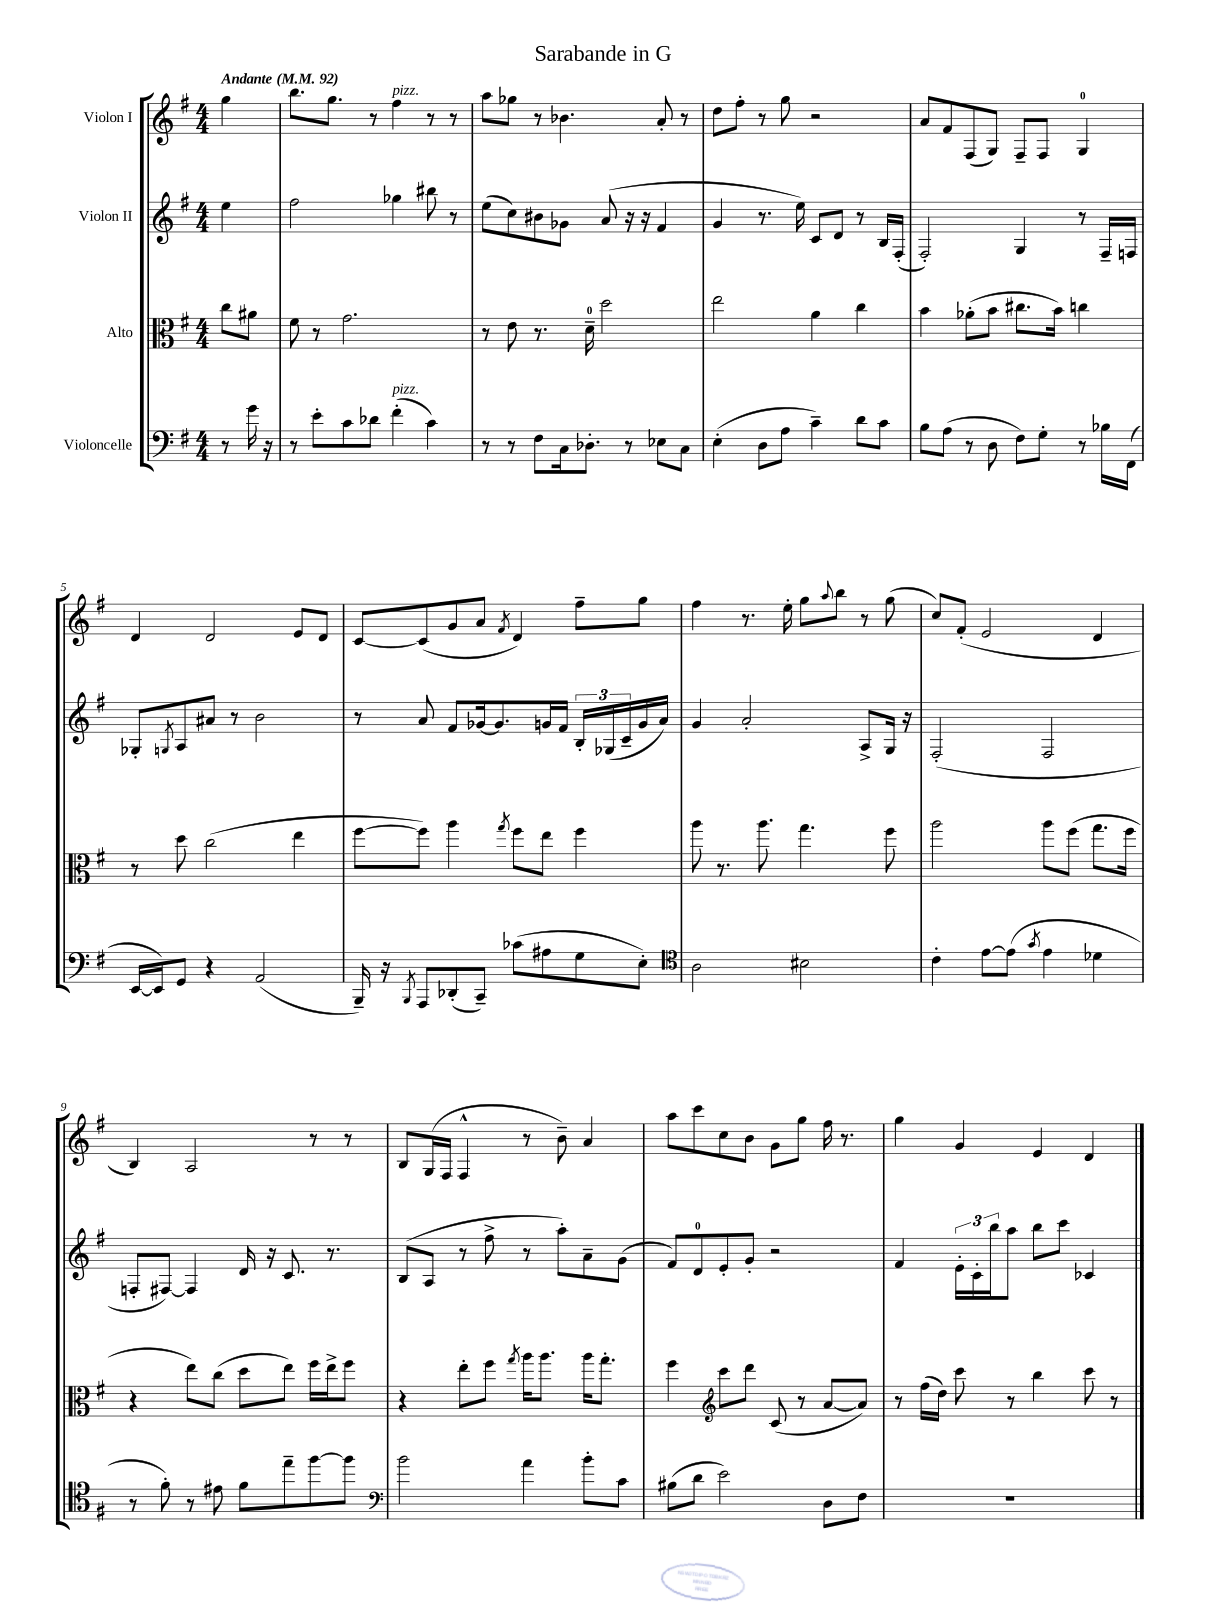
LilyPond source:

\header { title = "Sarabande in G" }
<<
\new StaffGroup <<
\new Staff = "s0" \with { instrumentName = "Violon I" } {
    \clef treble \key g \major \numericTimeSignature \time 4/4 \partial 4 \tempo "Andante" 4 = 92
    g''4 |
    b''8. g''8. r8 fis''4^\markup { \italic "pizz." } r8 r8 |
    a''8 ges''8 r8 bes'4. a'8-. r8 |
    d''8 fis''8-. r8 g''8 r2 |
    a'8 fis'8 fis8( g8) fis8-- fis8 g4-0 |
    d'4 d'2 e'8 d'8 |
    c'8~ c'8( g'8 a'8 \acciaccatura { fis'8 } d'4) fis''8-- g''8 |
    fis''4 r8. e''16-. g''8 \appoggiatura { a''8 } b''8 r8 g''8( |
    c''8) fis'8-.( e'2 d'4 |
    b4) a2 r8 r8 |
    b8 g16( fis16 fis4-^ r8 b'8--) a'4 |
    a''8 c'''8 c''8 b'8 g'8 g''8 fis''16 r8. |
    g''4 g'4 e'4 d'4 \bar "|." |
}
\new Staff = "s1" \with { instrumentName = "Violon II" } {
    \clef treble \key g \major \numericTimeSignature \time 4/4 \partial 4
    e''4 |
    fis''2 ges''4 bis''8 r8 |
    e''8( c''8) bis'8 ges'8 a'8( r16 r16 fis'4 |
    g'4 r8. e''16) c'8 d'8 r8 b16 fis16-.( |
    fis2-.) g4 r8 fis16-- f16 |
    ges8-. \acciaccatura { g8 } a8 ais'8 r8 b'2 |
    r8 a'8 fis'8 ges'16~ ges'8. g'16 fis'16 \tuplet 3/2 { b16-. ges16( c'16-- } g'16 a'16) |
    g'4 a'2-. a8-> g16 r16 |
    fis2-.( fis2 |
    f8-. fis8~) fis4 d'16 r16 c'8. r8. |
    b8( a8 r8 fis''8-> r8 a''8-.) a'8-- g'8( |
    fis'8) d'8-0 e'8-. g'8-. r2 |
    fis'4 \tuplet 3/2 { e'16-. c'16-. b''16 } a''8 b''8 c'''8 ces'4 \bar "|." |
}
\new Staff = "s2" \with { instrumentName = "Alto" } {
    \clef alto \key g \major \numericTimeSignature \time 4/4 \partial 4
    c''8 ais'8 |
    fis'8 r8 g'2. |
    r8 e'8 r8. d'16-0-- d''2 |
    e''2 a'4 c''4 |
    b'4 aes'8-.( b'8 cis''8. b'16) c''4 |
    r8 d''8 c''2( e''4 |
    fis''8~ fis''8) a''4 \acciaccatura { g''8 } fis''8 e''8 fis''4 |
    a''8 r8. a''8. g''4. fis''8 |
    a''2 a''8 fis''8( g''8. fis''16 |
    r4 e''8) c''8( d''8 e''8) fis''16 e''16-> fis''8 |
    r4 e''8-. fis''8 \acciaccatura { g''8 } a''16 a''8. a''16 g''8.-. |
    fis''4 \clef treble c'''8 d'''8 c'8( r8 a'8~ a'8) |
    r8 fis''16( d''16) c'''8 r8 b''4 c'''8 r8 \bar "|." |
}
\new Staff = "s3" \with { instrumentName = "Violoncelle" } {
    \clef bass \key g \major \numericTimeSignature \time 4/4 \partial 4
    r8 g'16 r16 |
    r8 e'8-. c'8 des'8 fis'4-.^\markup { \italic "pizz." }( c'4) |
    r8 r8 fis8 c16 des8.-. r8 ees8 c8 |
    e4-.( d8 a8 c'4--) d'8 c'8 |
    b8 a8( r8 d8 fis8) g8-. r8 bes16 fis,16( |
    e,16~ e,16) g,8 r4 a,2( |
    b,,16--) r16 \acciaccatura { b,,8 } a,,8 des,8-.( c,8--) ces'8( ais8 g8 e8-.) |
    \clef tenor a2 bis2 |
    c'4-. e'8~ e'8( \acciaccatura { g'8 } e'4 des'4 |
    r8 fis'8-.) r8 eis'8 fis'8 e''8-- fis''8~ fis''8 |
    \clef bass b'2 a'4 b'8-. c'8 |
    bis8( d'8 e'2) d8 fis8 |
    R1 \bar "|." |
}
>>
>>
